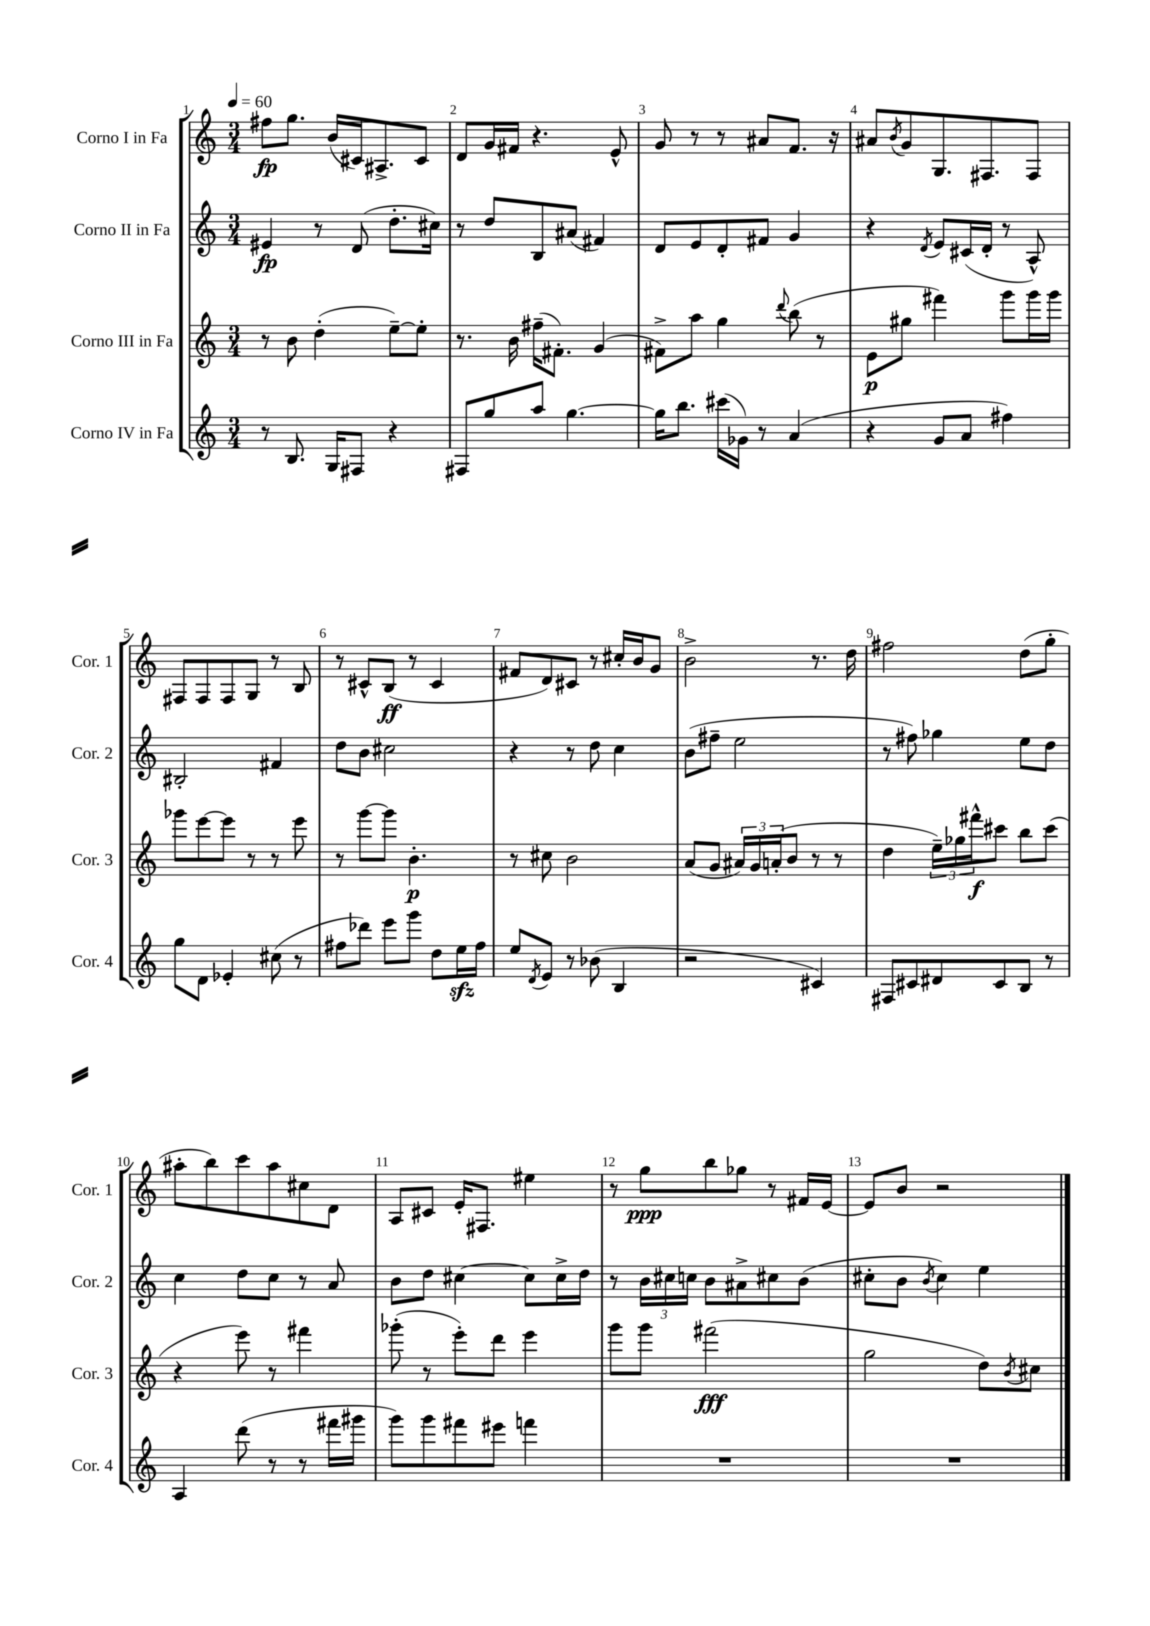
<<
\new StaffGroup <<
\new Staff = "s0" \with { instrumentName = "Corno I in Fa" shortInstrumentName = "Cor. 1" } {
    \clef treble \key c \major \numericTimeSignature \time 3/4 \tempo 4 = 60
    fis''8\fp g''8. b'16( cis'16) ais8.-> cis'8 |
    d'8 g'16 fis'16 r4. e'8-^ |
    g'8 r8 r8 ais'8 f'8. r16 |
    ais'8 \acciaccatura { b'8 } g'8 g8. fis8. fis8 |
    fis8 fis8 fis8 g8 r8 b8 |
    r8 cis'8-^ b8\ff( r8 cis'4 |
    fis'8 d'8) cis'8 r8 cis''16-. b'16 g'8 |
    b'2-> r8. d''16 |
    fis''2 d''8( g''8-. |
    ais''8-. b''8) c'''8 ais''8 cis''8 d'8 |
    a8 cis'8 e'16-. fis8. eis''4 |
    r8 g''8\ppp b''8 ges''8 r8 fis'16 e'16~ |
    e'8 b'8 r2 \bar "|." |
}
\new Staff = "s1" \with { instrumentName = "Corno II in Fa" shortInstrumentName = "Cor. 2" } {
    \clef treble \key c \major \numericTimeSignature \time 3/4
    eis'4\fp r8 d'8( d''8.-. cis''16) |
    r8 d''8 b8 ais'8( fis'4) |
    d'8 e'8 d'8-. fis'8 g'4 |
    r4 \acciaccatura { d'8 } e'8 cis'16( d'16-. r8 a8-^) |
    bis2-. fis'4 |
    d''8 b'8 cis''2 |
    r4 r8 d''8 c''4 |
    b'8( fis''8-- e''2 |
    r8 fis''8) ges''4 e''8 d''8 |
    c''4 d''8 c''8 r8 a'8 |
    b'8 d''8 cis''4~ cis''8 cis''16-> d''16 |
    r8 \tuplet 3/2 { b'16 cis''16 c''16 } b'8 ais'8-> cis''8 b'8( |
    cis''8-. b'8 \acciaccatura { b'8 } cis''4) e''4 \bar "|." |
}
\new Staff = "s2" \with { instrumentName = "Corno III in Fa" shortInstrumentName = "Cor. 3" } {
    \clef treble \key c \major \numericTimeSignature \time 3/4
    r8 b'8 d''4-.( e''8~--) e''8-. |
    r8. b'16 fis''16--( fis'8.-.) g'4( |
    fis'8->) a''8 g''4 \appoggiatura { d'''8 } b''8( r8 |
    e'8\p gis''8 fis'''4) g'''8 g'''16 g'''16 |
    ges'''8 e'''8~ e'''8 r8 r8 e'''8 |
    r8 g'''8~ g'''8 b'4.-.\p |
    r8 cis''8 b'2 |
    a'8( g'8 \tuplet 3/2 { ais'16) g'16 a'16-.( } b'8 r8 r8 |
    d''4 \tuplet 3/2 { e''16--) ges''16 fis'''16-^\f } cis'''8 b''8 cis'''8( |
    r4 e'''8) r8 fis'''4 |
    ges'''8-.( r8 e'''8-.) d'''8 e'''4 |
    g'''8 g'''8 fis'''2\fff( |
    g''2 d''8) \acciaccatura { b'8 } cis''8 \bar "|." |
}
\new Staff = "s3" \with { instrumentName = "Corno IV in Fa" shortInstrumentName = "Cor. 4" } {
    \clef treble \key c \major \numericTimeSignature \time 3/4
    r8 b8. g16 fis8 r4 |
    fis8 g''8 a''8 g''4.~ |
    g''16 b''8. cis'''16( ges'16) r8 a'4( |
    r4 g'8 a'8 fis''4) |
    g''8 d'8 ees'4-. cis''8( r8 |
    fis''8 des'''8) e'''8 g'''8 d''8 e''16\sfz fis''16 |
    e''8 \acciaccatura { d'8 } e'8 r8 bes'8( b4 |
    r2 cis'4) |
    fis8 cis'8 dis'8 cis'8 b8 r8 |
    a4 d'''8( r8 r8 fis'''16 gis'''16 |
    g'''8) g'''8 fis'''8 eis'''8 f'''4 |
    R2. |
    R2. \bar "|." |
}
>>
>>
\layout { \context { \Score \override BarNumber.break-visibility = ##(#f #t #t) barNumberVisibility = #all-bar-numbers-visible } }
